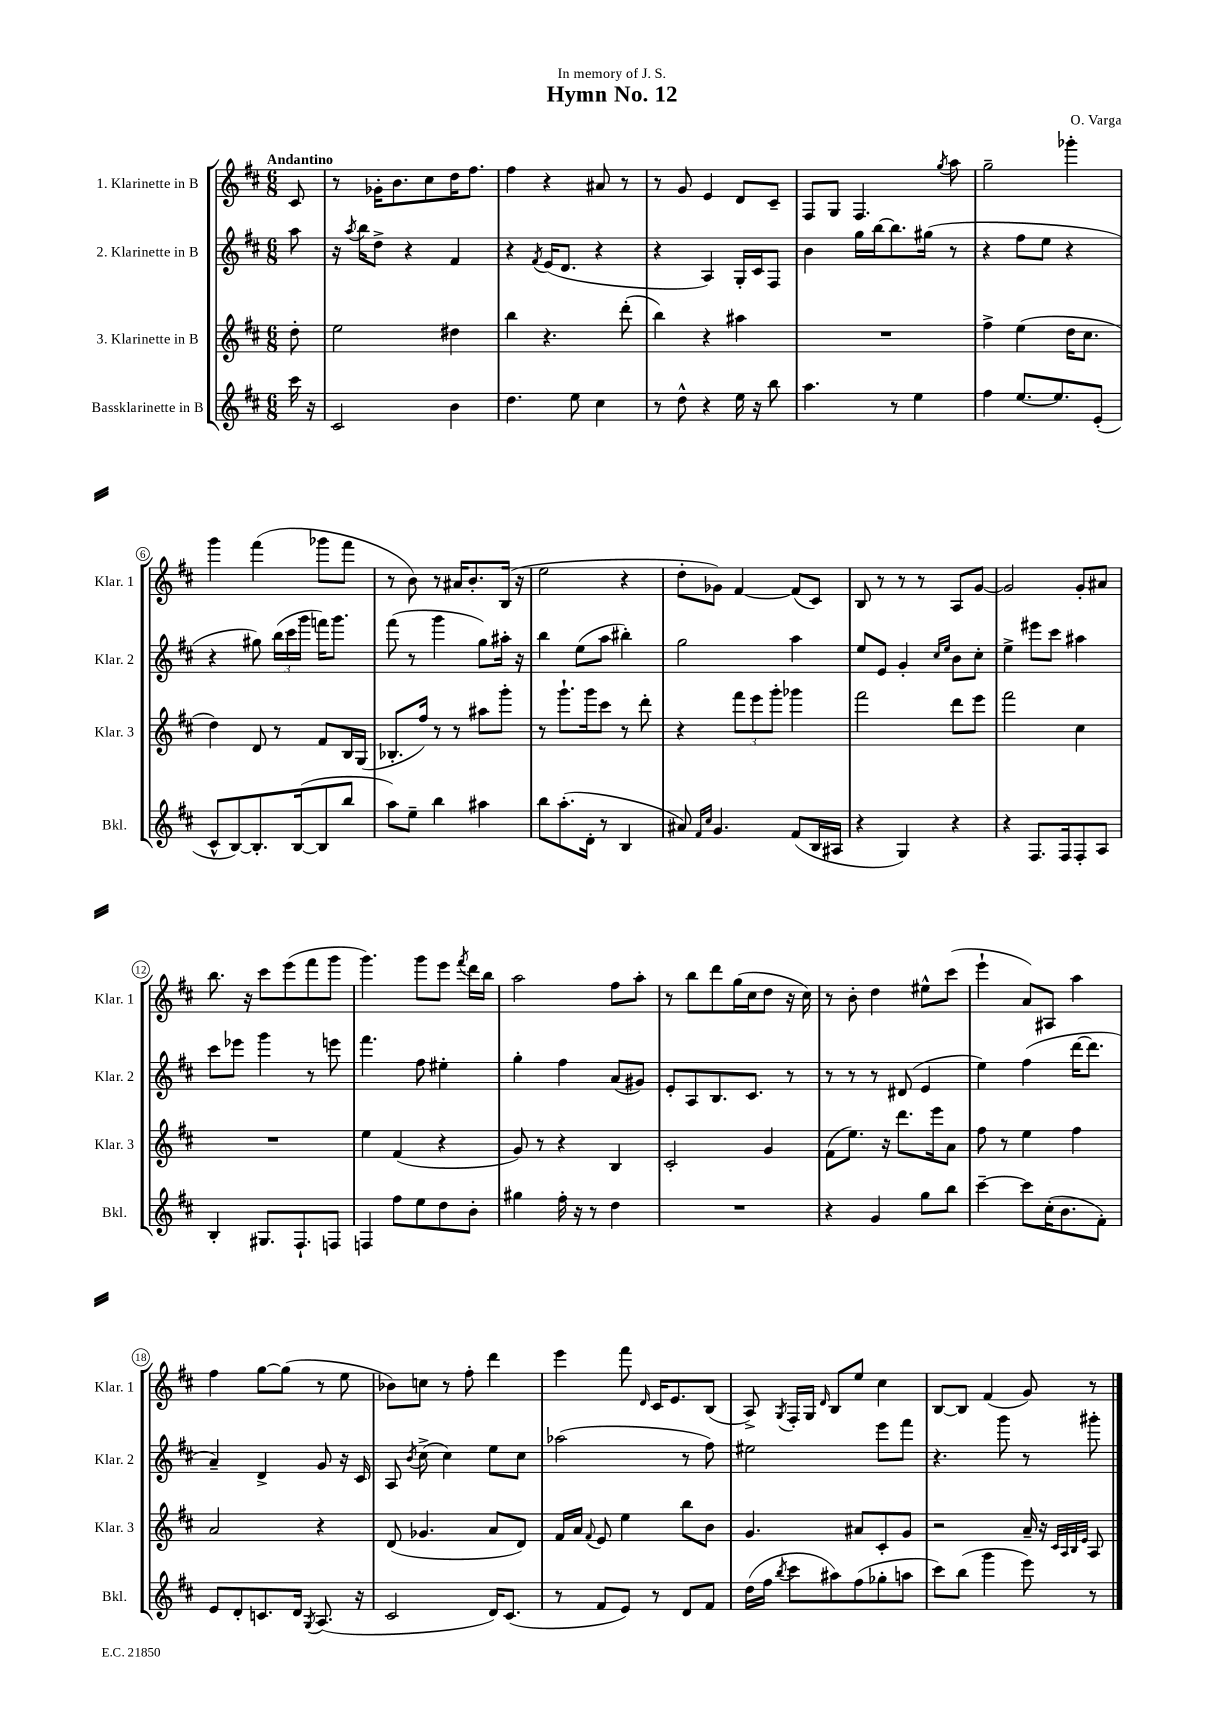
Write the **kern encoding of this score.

**kern	**kern	**kern	**kern
*part4	*part3	*part2	*part1
*staff4	*staff3	*staff2	*staff1
*I"Bassklarinette in B	*I"3. Klarinette in B	*I"2. Klarinette in B	*I"1. Klarinette in B
*I'Bkl.	*I'Klar. 3	*I'Klar. 2	*I'Klar. 1
*clefG2	*clefG2	*clefG2	*clefG2
*k[f#c#]	*k[f#c#]	*k[f#c#]	*k[f#c#]
*M6/8	*M6/8	*M6/8	*M6/8
=	=	=	=
!	!	!	!LO:TX:a:B:t=Andantino
16ccc#\	8dd'\	8aa\	8c#/
16r	.	.	.
=1	=1	=1	=1
2c#/	2ee\	16r	8r
.	.	8qaa/	.
.	.	16bb\KL	.
.	.	8dd^\J	16g-X'\KL
.	.	.	8.b\
.	.	4r	.
.	.	.	8cc#\
4b\	4dd#X\	4f#/	16dd\K
.	.	.	8.ff#\J
=2	=2	=2	=2
4.dd\	4bb\	4r	4ff#\
.	.	8qf#/	.
.	4.r	(16e/KL	4r
.	.	8.d/J	.
8ee\	.	.	.
4cc#\	.	4r	8a#X/
.	(8ddd'\	.	8r
=3	=3	=3	=3
8r	4bb\)	4r	8r
8dd^^\	.	.	8g/
4r	4r	4A/)	4e/
16ee\	4aa#X\	16G'/LL	8d/L
16r	.	16c#/J	.
8bb\	.	8F#/J	8c#~/J
=4	=4	=4	=4
4.aa\	2.r	4b\	8F#/L
.	.	.	8G/J
.	.	16gg\LL	4.F#/
.	.	[16bb\J	.
8r	.	8.bb\]	.
4ee\	.	.	.
.	.	(16gg#X\Jk	.
.	.	.	8qgg/
.	.	8r	8aa\
=5	=5	=5	=5
4ff#\	4ff#^\	4r	2gg~\
[8.ee/L	(4ee\	8ff#\L	.
.	.	8ee\J	.
8.ee/]	.	.	.
.	16dd\KL	4r	4ggg-X'\
.	8.cc#\J	.	.
(8e'/J	.	.	.
!!LO:LB:g=z
=6	=6	=6	=6
8c#^^/L	4dd\)	4r	4ggg\
[8B/)	.	.	.
8.B'/]	8d/	8gg#X\)	(4fff#\
.	8r	(24bb\LL	.
.	.	24ccc#\	.
([16B/k	.	.	.
.	.	24ggg\JJ	.
8B/]	8f#/L	16fffn\KL)	8ggg-X\L
.	.	8.ggg\J	.
8bb/J	16B/L	.	8fff#\J
.	(16G/JJ	.	.
=7	=7	=7	=7
8aa\L)	8.B-X'/L	(8fff#\	8r
8ee~\J	.	8r	8b\)
.	16ff#/Jk)	.	.
4bb\	8r	4ggg\	8r
.	8r	.	16a#X/KL
.	.	.	8.b'/
4aa#X\	8aa#X\L	8gg\L)	.
.	8ggg'\J	16aa#X'\Jk	(16B/Jk
.	.	16r	16r
=8	=8	=8	=8
8bb\L	8r	4bb\	2ee\
(8.aa'\	8.ggg`\L	.	.
.	.	(8ee\L	.
16d'\Jk	16ggg\k	.	.
8r	8ccc#\J	8aa\J	.
4B/	8r	4bb#X'\)	4r
.	8ddd'\	.	.
=9	=9	=9	=9
8a#X/)	4r	2gg\	8dd'\L
16qqf#/LL	.	.	.
16qqcc#/JJ	.	.	.
4.g/	.	.	8g-X\J)
.	12fff#\L	.	[4f#/
.	12eee\	.	.
.	12ggg'\J	.	.
(8f#/L	4ggg-X\	4aa\	(8f#/L]
16B/L	.	.	8c#/J)
16A#X/JJ	.	.	.
=10	=10	=10	=10
4r	2fff#\	8ee/L	8B/
.	.	8e/J	8r
4G/)	.	4g'/	8r
.	.	.	8r
.	.	16qqcc#/LL	.
.	.	16qqee/JJ	.
4r	8ddd\L	8b\L	8A/L
.	8eee\J	8cc#'\J	[8g/J
=11	=11	=11	=11
4r	2fff#\	4ee^\	2g/]
8.F#/L	.	8eee#X\L	.
.	.	8ccc#\J	.
16F#/k	.	.	.
8F#'/	4cc#\	4aa#X\	8g'/L
8A/J	.	.	8a#X/J
!!LO:LB:g=z
=12	=12	=12	=12
4B'/	2.r	8ccc#\L	8.bb\
.	.	8eee-X\J	.
.	.	.	16r
8.G#X/L	.	4ggg\	8ccc#\L
.	.	.	(8eee\
8.F#`/	.	.	.
.	.	8r	8fff#\
8Fn/J	.	8eeen\	8ggg\J
=13	=13	=13	=13
4Fn/	4ee\	4.fff#\	4.ggg\)
8ff#\L	(4f#/	.	.
8ee\	.	8ff#\	8ggg\L
8dd\	4r	4ee#X'\	8eee\J
.	.	.	8qfff#/
8b'\J	.	.	16ddd\LL
.	.	.	16bb\JJ
=14	=14	=14	=14
4gg#X\	8g/)	4gg'\	2aa\
.	8r	.	.
16ff#'\	4r	4ff#\	.
16r	.	.	.
8r	.	.	.
4dd\	4B/	(8a/L	8ff#\L
.	.	8g#X/J)	8aa'\J
=15	=15	=15	=15
2.r	2c#'/	8e'/L	8r
.	.	8A/	8bb\L
.	.	8.B/	8ddd\
.	.	.	(16gg\L
.	.	8.c#/J	16cc#\J
.	4g/	.	8dd\J
.	.	8r	16r
.	.	.	16cc#\)
=16	=16	=16	=16
4r	(8f#\L	8r	8r
.	8.ee\J)	8r	8b'\
4g/	.	8r	4dd\
.	16r	.	.
.	8.ddd\L	(8d#X/	.
8gg\L	.	4e/	8ee#X^^\L
.	16eee\k	.	.
8bb\J	8a\J	.	(8ccc#\J
=17	=17	=17	=17
[4ccc#~\	8ff#\	4ee\)	4eee`\
.	8r	.	.
8ccc#\L]	4ee\	(4ff#\	8a/L)
(16cc#'\K	.	.	8A#X/J
8.b\	.	.	.
.	4ff#\	[16ddd\KL	4aa\
.	.	8.ddd\J]	.
8f#'\J)	.	.	.
!!LO:LB:g=z
=18	=18	=18	=18
8e/L	2a/	4a~/)	4ff#\
8d'/	.	.	.
8.cn/	.	4d^/	[8gg\L
.	.	.	(8gg\J]
16d/Jk	.	.	.
8qG/	.	.	.
(8.A/	4r	8g/	8r
.	.	16r	8ee\
16r	.	16c#/	.
=19	=19	=19	=19
2c#/	(8d/	8A/	8b-X\L)
.	.	8qb/	.
.	4.g-X/	(8cc#^\	8ccn\J
.	.	4cc#\)	8r
.	.	.	8ff#'\
16d/KL)	8a/L	8ee\L	4ddd\
(8.c#/J	.	.	.
.	8d/J)	8cc#\J	.
=20	=20	=20	=20
8r	16f#/LL	(2aa-X\	4eee\
.	16a/JJ	.	.
.	8qqf#/	.	.
8f#/L	8e/	.	.
8e/J)	4ee\	.	8fff#\
.	.	.	16qqd/
8r	.	.	16c#/KL
.	.	.	8.e/
8d/L	8bb\L	8r	.
8f#/J	8b\J	8ff#\)	(8B/J
=21	=21	=21	=21
(16dd\LL	4.g/	2ee#X\	8A^/)
16ff#\JJ	.	.	.
8qbb/	.	.	8qG/
8ccc#\L	.	.	16F#'/LL
.	.	.	16G/JJ
.	.	.	16qqd/
8aa#X\)	.	.	8B/L
(8ff#\	8a#X/L	.	8ee/J
8gg-X'\	8c#'/	8eee\L	4cc#\
8aan\J	8g/J	8fff#\J	.
=22	=22	=22	=22
8ccc#\L)	2r	4.r	[8B/L
(8bb\J	.	.	8B/J]
4ggg\	.	.	(4f#/
.	.	8ggg\	.
8eee\)	16a~/	8r	8g/)
.	16r	.	.
.	32qqc#/LLL	.	.
.	32qqA/	.	.
.	32qqB/	.	.
.	32qqe/JJJ	.	.
8r	8A/	8ggg#X'\	8r
==	==	==	==
*-	*-	*-	*-
